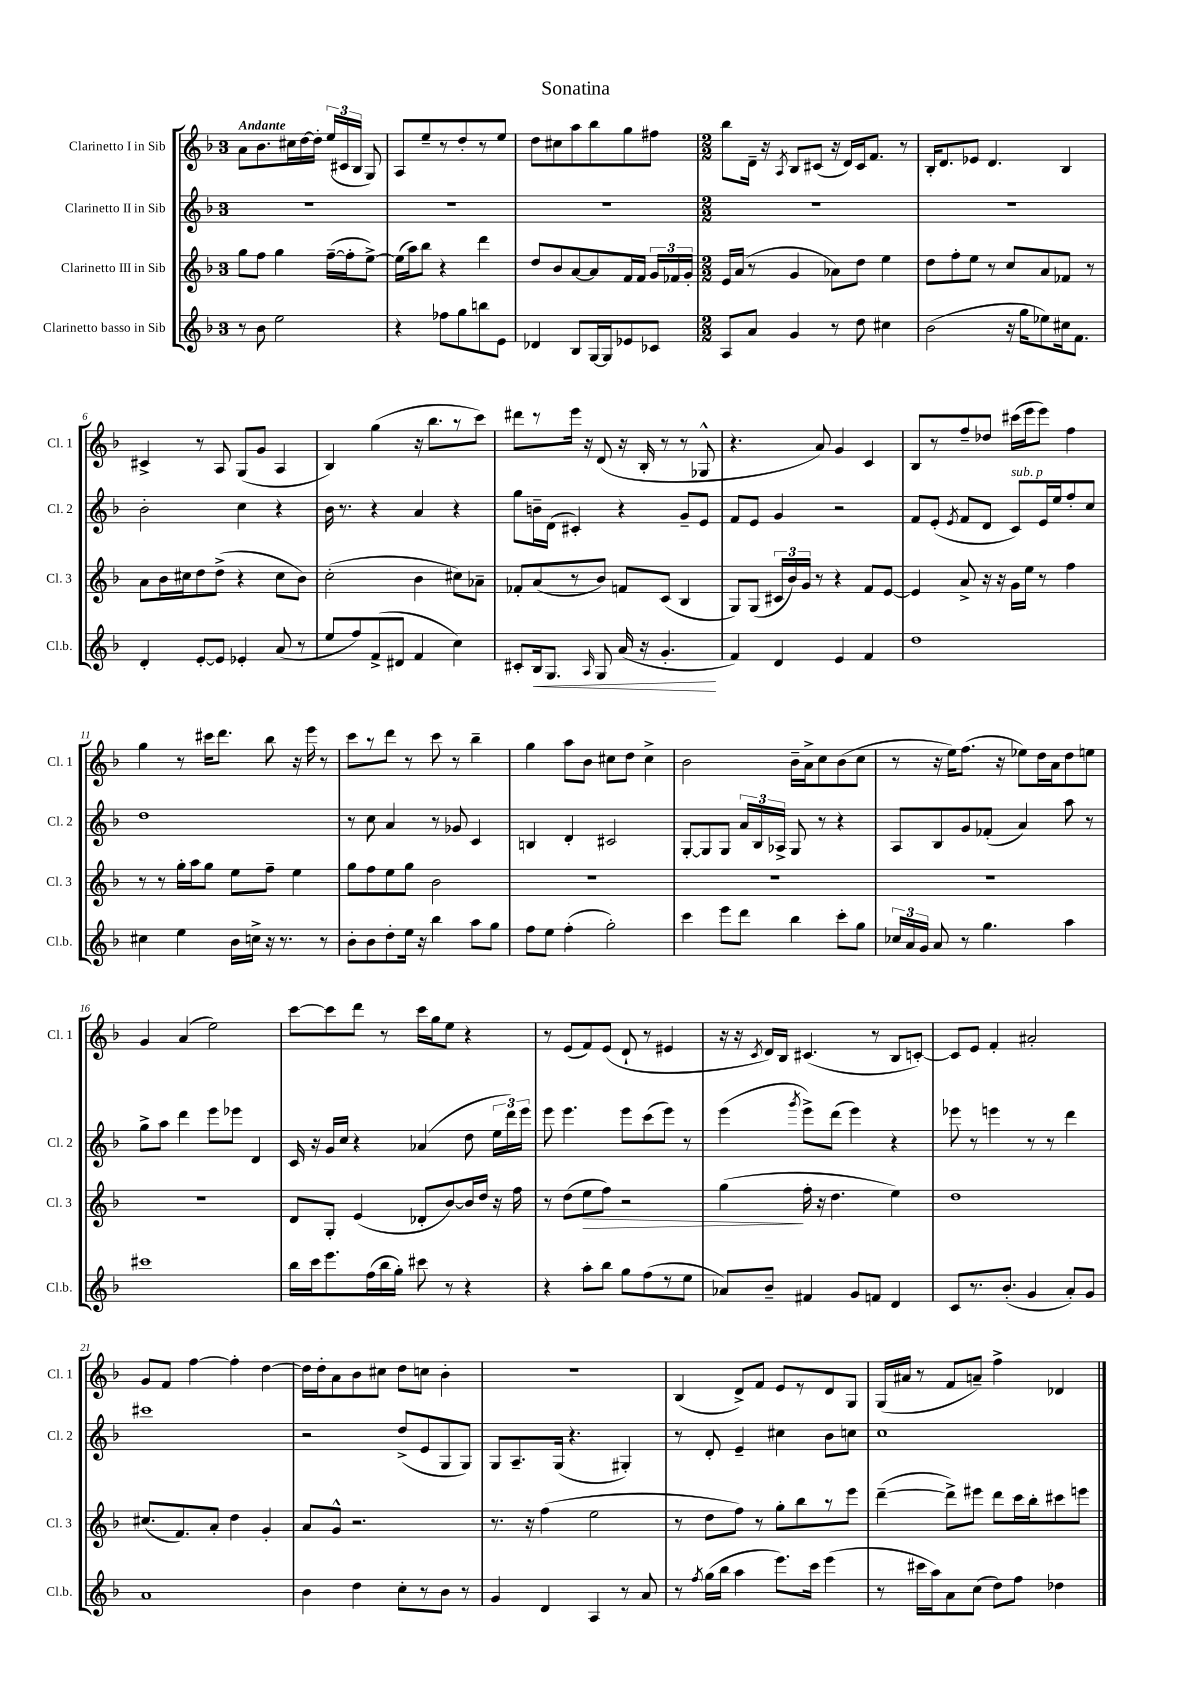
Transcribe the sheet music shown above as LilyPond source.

\header { title = "Sonatina" }
<<
\new StaffGroup <<
\new Staff = "s0" \with { instrumentName = "Clarinetto I in Sib" shortInstrumentName = "Cl. 1" } {
    \clef treble \key f \major \once \override Staff.TimeSignature.style = #'single-digit \time 3/4 \tempo "Andante"
    \autoBeamOff a'8[ bes'8. cis''16 d''16~ d''16]-. \tuplet 3/2 { e''16[( cis'16 bes16] } g8) |
    a8[ e''8-- r8 d''8-. r8 e''8] |
    d''8[ cis''8 a''8 bes''8 g''8 fis''8] |
    \numericTimeSignature \time 2/2 bes''8[ d'16]-- r16 \acciaccatura { a8 } bes8[ cis'8]( r16 d'16[) cis'16 f'8.] r8 |
    bes16[-. d'8. ees'8] d'4. bes4 |
    cis'4-> r8 a8 g8[( g'8] a4 |
    bes4) g''4( r16 bes''8.[ r8 c'''8]) |
    dis'''8[ r8 e'''16] r16 d'8( r16 bes16-. r8 r8 ges8-^ |
    r4. a'8) g'4 c'4 |
    bes8[ r8 f''8-- des''8] cis'''16[( e'''16 e'''8]) f''4 |
    g''4 r8 cis'''16[ d'''8.] bes''8 r16 e'''16 r8 |
    c'''8[ r8 d'''8] r8 c'''8 r8 bes''4-- |
    g''4 a''8[ bes'8] cis''8[ d''8] cis''4-> |
    bes'2 bes'16[-- a'16-> c''8 bes'8( c''8] |
    r8 r16 e''16[) f''8.]( r16 ees''8[) d''16 a'16 d''8 e''8] |
    g'4 a'4( e''2) |
    c'''8[~ c'''8 d'''8] r8 c'''16[ g''16 e''8] r4 |
    r8 e'8[( f'8) e'8]( d'8-! r8 eis'4 |
    r16 r16 \acciaccatura { c'8 } d'16[) bes16] cis'4.( r8 bes8[ c'8]~-.) |
    c'8[ e'8] f'4-. ais'2-. |
    g'8[ f'8] f''4~ f''4-. d''4~ |
    d''16[ d''16-. a'8 bes'8 cis''8] d''8[ c''8] bes'4-. |
    R1 |
    bes4( d'8[->) f'8] e'8[ r8 d'8 g8] |
    g16[( ais'16] r8 f'8[ a'8]--) f''4-> des'4 \bar "|." |
}
\new Staff = "s1" \with { instrumentName = "Clarinetto II in Sib" shortInstrumentName = "Cl. 2" } {
    \clef treble \key f \major \once \override Staff.TimeSignature.style = #'single-digit \time 3/4
    \autoBeamOff R2. |
    R2. |
    R2. |
    \numericTimeSignature \time 2/2 R1 |
    R1 |
    bes'2-. c''4 r4 |
    bes'16 r8. r4 a'4 r4 |
    g''8[ b'16-- d'16]( cis'4-.) r4 g'8[-- e'8] |
    f'8[ e'8] g'4 r2 |
    f'8[ e'8]-.( \acciaccatura { e'8 } f'8[ d'8] c'8[^\markup { \italic "sub. p" }) e'16 e''16 f''8-. c''8] |
    d''1 |
    r8 c''8 a'4 r8 ges'8 c'4 |
    b4 d'4-. cis'2 |
    g8[~-. g8 g8] \tuplet 3/2 { a'16[ bes16 aes16]-> } g8 r8 r4 |
    a8[ bes8 g'8 fes'8]-.( a'4) a''8 r8 |
    g''8[-> a''8] d'''4 e'''8[ ees'''8] d'4 |
    c'16 r16 g'16[ c''16] r4 aes'4( d''8 \tuplet 3/2 { e''16[ d'''16) e'''16] } |
    e'''8 e'''4. e'''8[ c'''8( e'''8]) r8 |
    e'''4( \acciaccatura { g'''8 } e'''8[->) d'''8]( e'''4) r4 |
    ees'''8 r8 e'''4 r8 r8 d'''4 |
    cis'''1 |
    r2 d''8[->( e'8 g8 g8]) |
    g8[ a8.-- g16]( r4. gis4-.) |
    r8 d'8-. e'4-- cis''4 bes'8[ c''8] |
    c''1 \bar "|." |
}
\new Staff = "s2" \with { instrumentName = "Clarinetto III in Sib" shortInstrumentName = "Cl. 3" } {
    \clef treble \key f \major \once \override Staff.TimeSignature.style = #'single-digit \time 3/4
    \autoBeamOff g''8[ f''8] g''4 f''16[~--( f''16-. e''8]~->) |
    e''16[( a''16) bes''8] r4 d'''4 |
    d''8[ bes'8 a'8~ a'8 f'16 f'16] \tuplet 3/2 { g'16[ fes'16 g'16]-. } |
    \numericTimeSignature \time 2/2 e'16[ a'16]( r8 g'4 aes'8[) d''8] e''4 |
    d''8[ f''8-. e''8] r8 c''8[ a'8 fes'8] r8 |
    a'8[ bes'16 cis''16 d''8 d''8]->( r4 cis''8[ bes'8]) |
    c''2-.( bes'4 cis''8[) aes'8]-- |
    fes'8[-. a'8( r8 bes'8]) f'8[ c'8]( bes4 |
    g8[) g8]( \tuplet 3/2 { cis'16[ bes'16) g'16] } r8 r4 f'8[ e'8]~ |
    e'4 a'8-> r16 r16 g'16[ e''16] r8 f''4 |
    r8 r8 g''16[-. a''16 g''8] e''8[ f''8]-- e''4 |
    g''8[ f''8 e''8 g''8] bes'2 |
    R1 |
    R1 |
    R1 |
    R1 |
    d'8[ g8]-. e'4( des'8[-. bes'8~) bes'16 d''16] r16 f''16 |
    r8 d''8[( e''8\> f''8]) r2 |
    g''4\!( f''16-. r16 d''4. e''4) |
    d''1 |
    cis''8.[( f'8.) a'8]-. d''4 g'4-. |
    a'8[ g'8]-^ r2. |
    r8. r16 f''4( e''2 |
    r8 d''8[ f''8]) r8 g''8[-. bes''8 r8 e'''8] |
    d'''4~--( d'''8[->) eis'''8] d'''8[ c'''16 bes''16-. cis'''8 e'''8] \bar "|." |
}
\new Staff = "s3" \with { instrumentName = "Clarinetto basso in Sib" shortInstrumentName = "Cl.b." } {
    \clef treble \key f \major \once \override Staff.TimeSignature.style = #'single-digit \time 3/4
    \autoBeamOff r8 bes'8 e''2 |
    r4 fes''8[ g''8 b''8 e'8] |
    des'4 bes8[ g16~ g16 ees'8 ces'8] |
    \numericTimeSignature \time 2/2 a8[ a'8] g'4 r8 d''8 cis''4 |
    bes'2( r16 g''16[ ees''8) cis''16 f'8.] |
    d'4-. e'8[~-. e'8] ees'4-. a'8( r8 |
    e''8[ f''8) f'8->( dis'8] f'4 c''4) |
    cis'8[-. bes16\< g8.] \grace { a16 } g8 a'16( r16 g'4.-.\! |
    f'4) d'4 e'4 f'4 |
    d''1 |
    cis''4 e''4 bes'16[ c''16]-> r16 r8. r8 |
    bes'8[-. bes'8 d''8-. e''16] r16 bes''4 a''8[ g''8] |
    f''8[ e''8] f''4-.( g''2-.) |
    c'''4 e'''8[ d'''8] bes''4 c'''8[-. g''8] |
    \tuplet 3/2 { ces''16[ a'16 g'16] } a'8 r8 g''4. a''4 |
    cis'''1 |
    bes''16[ c'''16 e'''8. f''16( bes''16 g''16]-.) cis'''8 r8 r4 |
    r4 a''8[-. bes''8] g''8[ f''8( r8 e''8] |
    aes'8[) bes'8]-- fis'4 g'8[ f'8] d'4 |
    c'8[ r8. bes'8.]-.( g'4 a'8[-.) g'8] |
    a'1 |
    bes'4 d''4 c''8[-. r8 bes'8] r8 |
    g'4 d'4 a4 r8 a'8 |
    r8 \acciaccatura { f''8 } g''16[( bes''16] a''4 e'''8.[) c'''16] e'''4( |
    r8 cis'''16[ a''16) a'8 c''8]( d''8[) f''8] des''4 \bar "|." |
}
>>
>>
